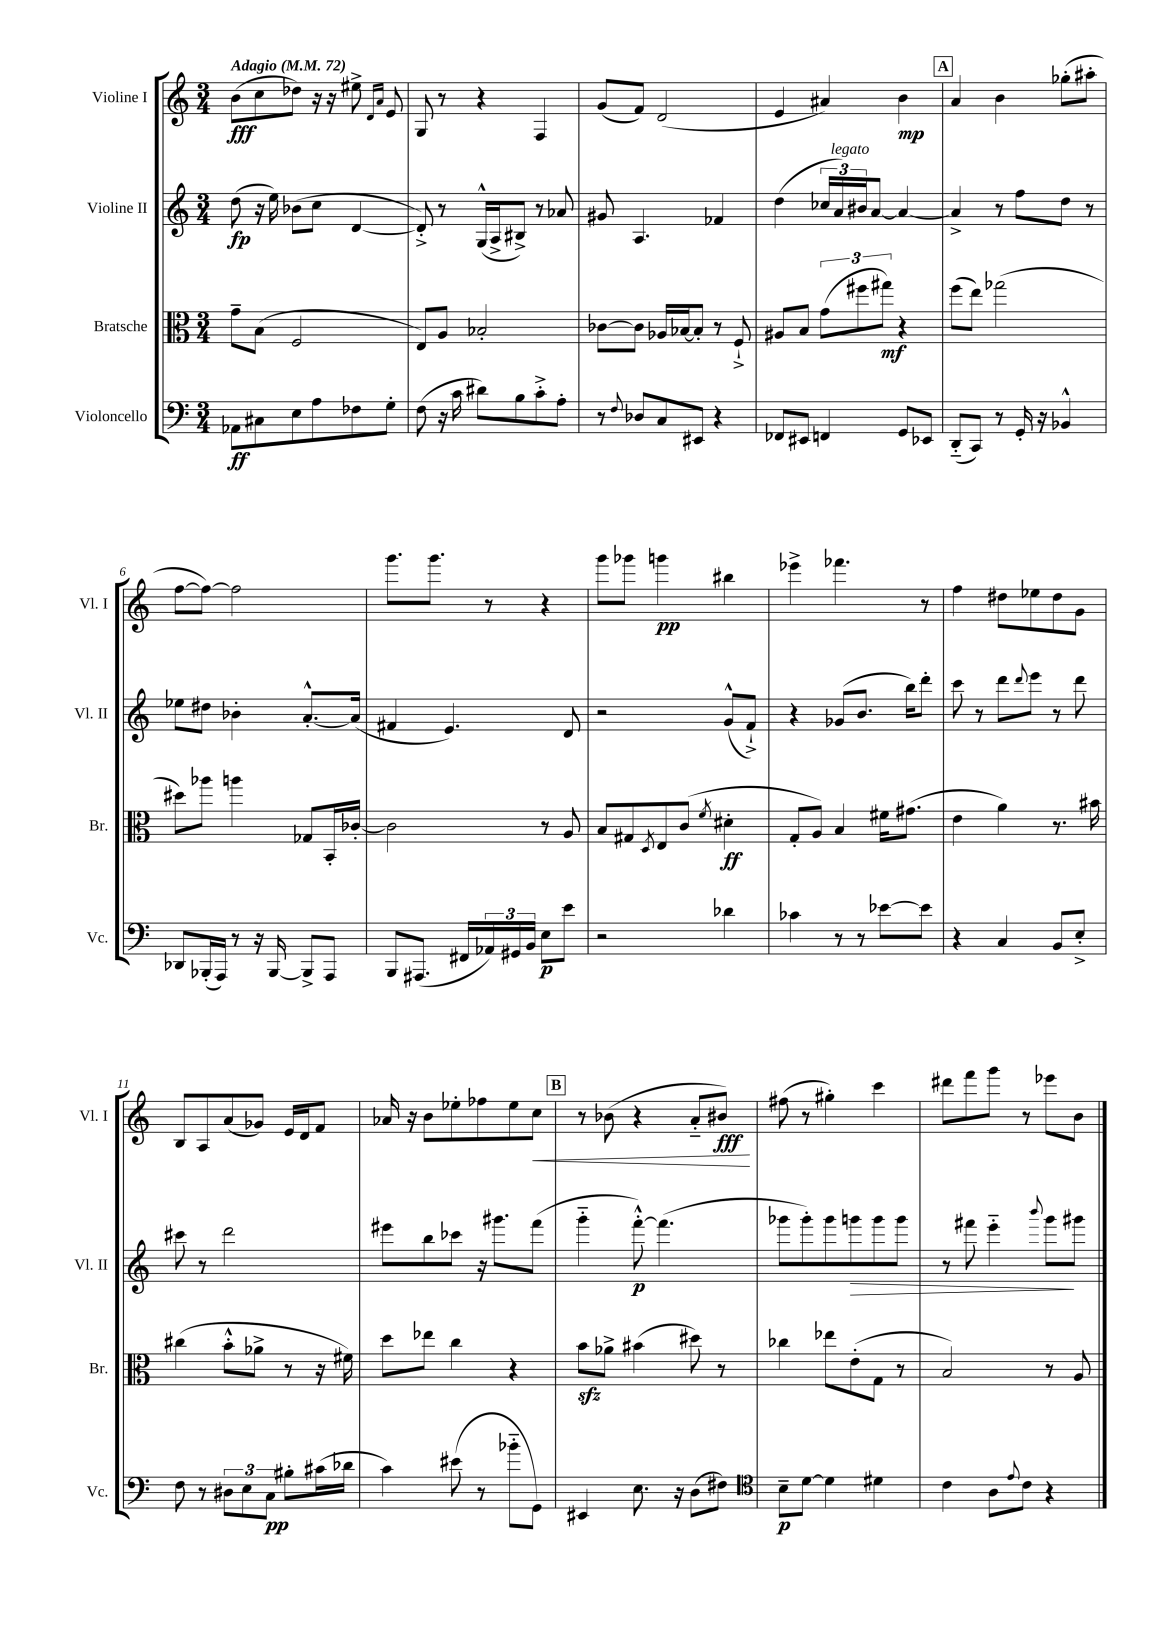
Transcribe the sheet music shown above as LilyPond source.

<<
\new StaffGroup <<
\new Staff = "s0" \with { instrumentName = "Violine I" shortInstrumentName = "Vl. I" } {
    \clef treble \key c \major \numericTimeSignature \time 3/4 \tempo "Adagio" 4 = 72
    b'8\fff( c''8 des''8) r16 r16 eis''8-> \grace { d'16 a'16 } e'8 |
    g8 r8 r4 f4 |
    g'8( f'8) d'2( |
    e'4 ais'4) b'4\mp |
    \mark \markup { \box "A" } a'4 b'4 ges''8-.( ais''8-. |
    f''8~ f''8~) f''2 |
    g'''8. g'''8. r8 r4 |
    g'''8 ges'''8 g'''4\pp bis''4 |
    ees'''4-> fes'''4. r8 |
    f''4 dis''8 ees''8 dis''8 g'8 |
    b8 a8 a'8( ges'8) e'16 d'16 f'8 |
    aes'16 r16 b'8 ees''8-. fes''8 ees''8 c''8\< |
    \mark \markup { \box "B" } r8 bes'8( r4 a'8-_ bis'8\fff\!) |
    fis''8( r8 gis''4-.) c'''4 |
    dis'''8 f'''8 g'''8 r8 ees'''8 b'8 \bar "|." |
}
\new Staff = "s1" \with { instrumentName = "Violine II" shortInstrumentName = "Vl. II" } {
    \clef treble \key c \major \numericTimeSignature \time 3/4
    d''8\fp( r16 e''16) bes'8( c''8 d'4~ |
    d'8-.->) r8 g16-^( a16-> bis8->) r8 aes'8 |
    gis'8 a4. fes'4 |
    d''4( \tuplet 3/2 { ces''16 a'16^\markup { \italic "legato" }) bis'16 } a'8~ a'4~ |
    \mark \markup { \box "A" } a'4-> r8 f''8 d''8 r8 |
    ees''8 dis''8 bes'4-. a'8.~-.-^ a'16( |
    fis'4 e'4.) d'8 |
    r2 g'8-^( f'8-!->) |
    r4 ges'8( b'8. b''16) d'''8-. |
    c'''8 r8 d'''8 \appoggiatura { d'''8 } e'''8 r8 d'''8 |
    cis'''8 r8 d'''2 |
    eis'''8 b''8 ces'''8 r16 gis'''8. f'''8( |
    \mark \markup { \box "B" } g'''4-_ f'''8~-.-^\p) f'''4.( |
    ges'''8 ges'''8-.) ges'''8 g'''8\> g'''8 g'''8 |
    r8 fis'''8 e'''4-_ \appoggiatura { b'''8 } g'''8\! gis'''8 \bar "|." |
}
\new Staff = "s2" \with { instrumentName = "Bratsche" shortInstrumentName = "Br." } {
    \clef alto \key c \major \numericTimeSignature \time 3/4
    g'8-- b8( f2 |
    e8) a8 bes2-. |
    ces'8~ ces'8 aes16 bes16~ bes8-. r8 f8-!-> |
    ais8 b8 \tuplet 3/2 { g'8( fis''8 gis''8\mf) } r4 |
    \mark \markup { \box "A" } f''8( e''8) ges''2( |
    dis''8) aes''8 a''4 ges8 b,16-. ces'16~-. |
    ces'2 r8 a8 |
    b8 gis8 \acciaccatura { d8 } e8 c'8( \acciaccatura { f'8 } dis'4-.\ff |
    g8-. a8) b4 fis'16 gis'8.( |
    e'4 a'4) r8. bis'16 |
    cis''4( b'8-.-^ aes'8-> r8 r16 fis'16) |
    d''8 ees''8 c''4 r4 |
    \mark \markup { \box "B" } b'8\sfz aes'8-> bis'4( dis''8) r8 |
    ces''4 ees''8 e'8-.( g8 r8 |
    b2) r8 a8 \bar "|." |
}
\new Staff = "s3" \with { instrumentName = "Violoncello" shortInstrumentName = "Vc." } {
    \clef bass \key c \major \numericTimeSignature \time 3/4
    aes,8\ff cis8 e8 a8 fes8 g8-. |
    f8( r16 c'16 dis'8) b8 c'8-.-> a8-. |
    r8 \appoggiatura { f8 } des8 c8 eis,8 r4 |
    fes,8 eis,8 f,4 g,8 ees,8 |
    \mark \markup { \box "A" } d,8-_( c,8) r8 g,16-. r16 bes,4-^ |
    des,8 bes,,16-.( a,,16) r8 r16 bes,,16~ bes,,8-> a,,8 |
    b,,8 ais,,8.( fis,16 \tuplet 3/2 { aes,16) gis,16 b,16 } e8\p e'8 |
    r2 des'4 |
    ces'4 r8 r8 ees'8~ ees'8 |
    r4 c4 b,8 e8-.-> |
    f8 r8 \tuplet 3/2 { dis8 e8 c8\pp } bis8-. cis'16( des'16 |
    c'4) eis'8( r8 bes'8-_ g,8) |
    \mark \markup { \box "B" } eis,4 e8. r16 d8( fis8) |
    \clef tenor b8--\p d'8~ d'4 dis'4 |
    c'4 a8 \appoggiatura { e'8 } c'8 r4 \bar "|." |
}
>>
>>
